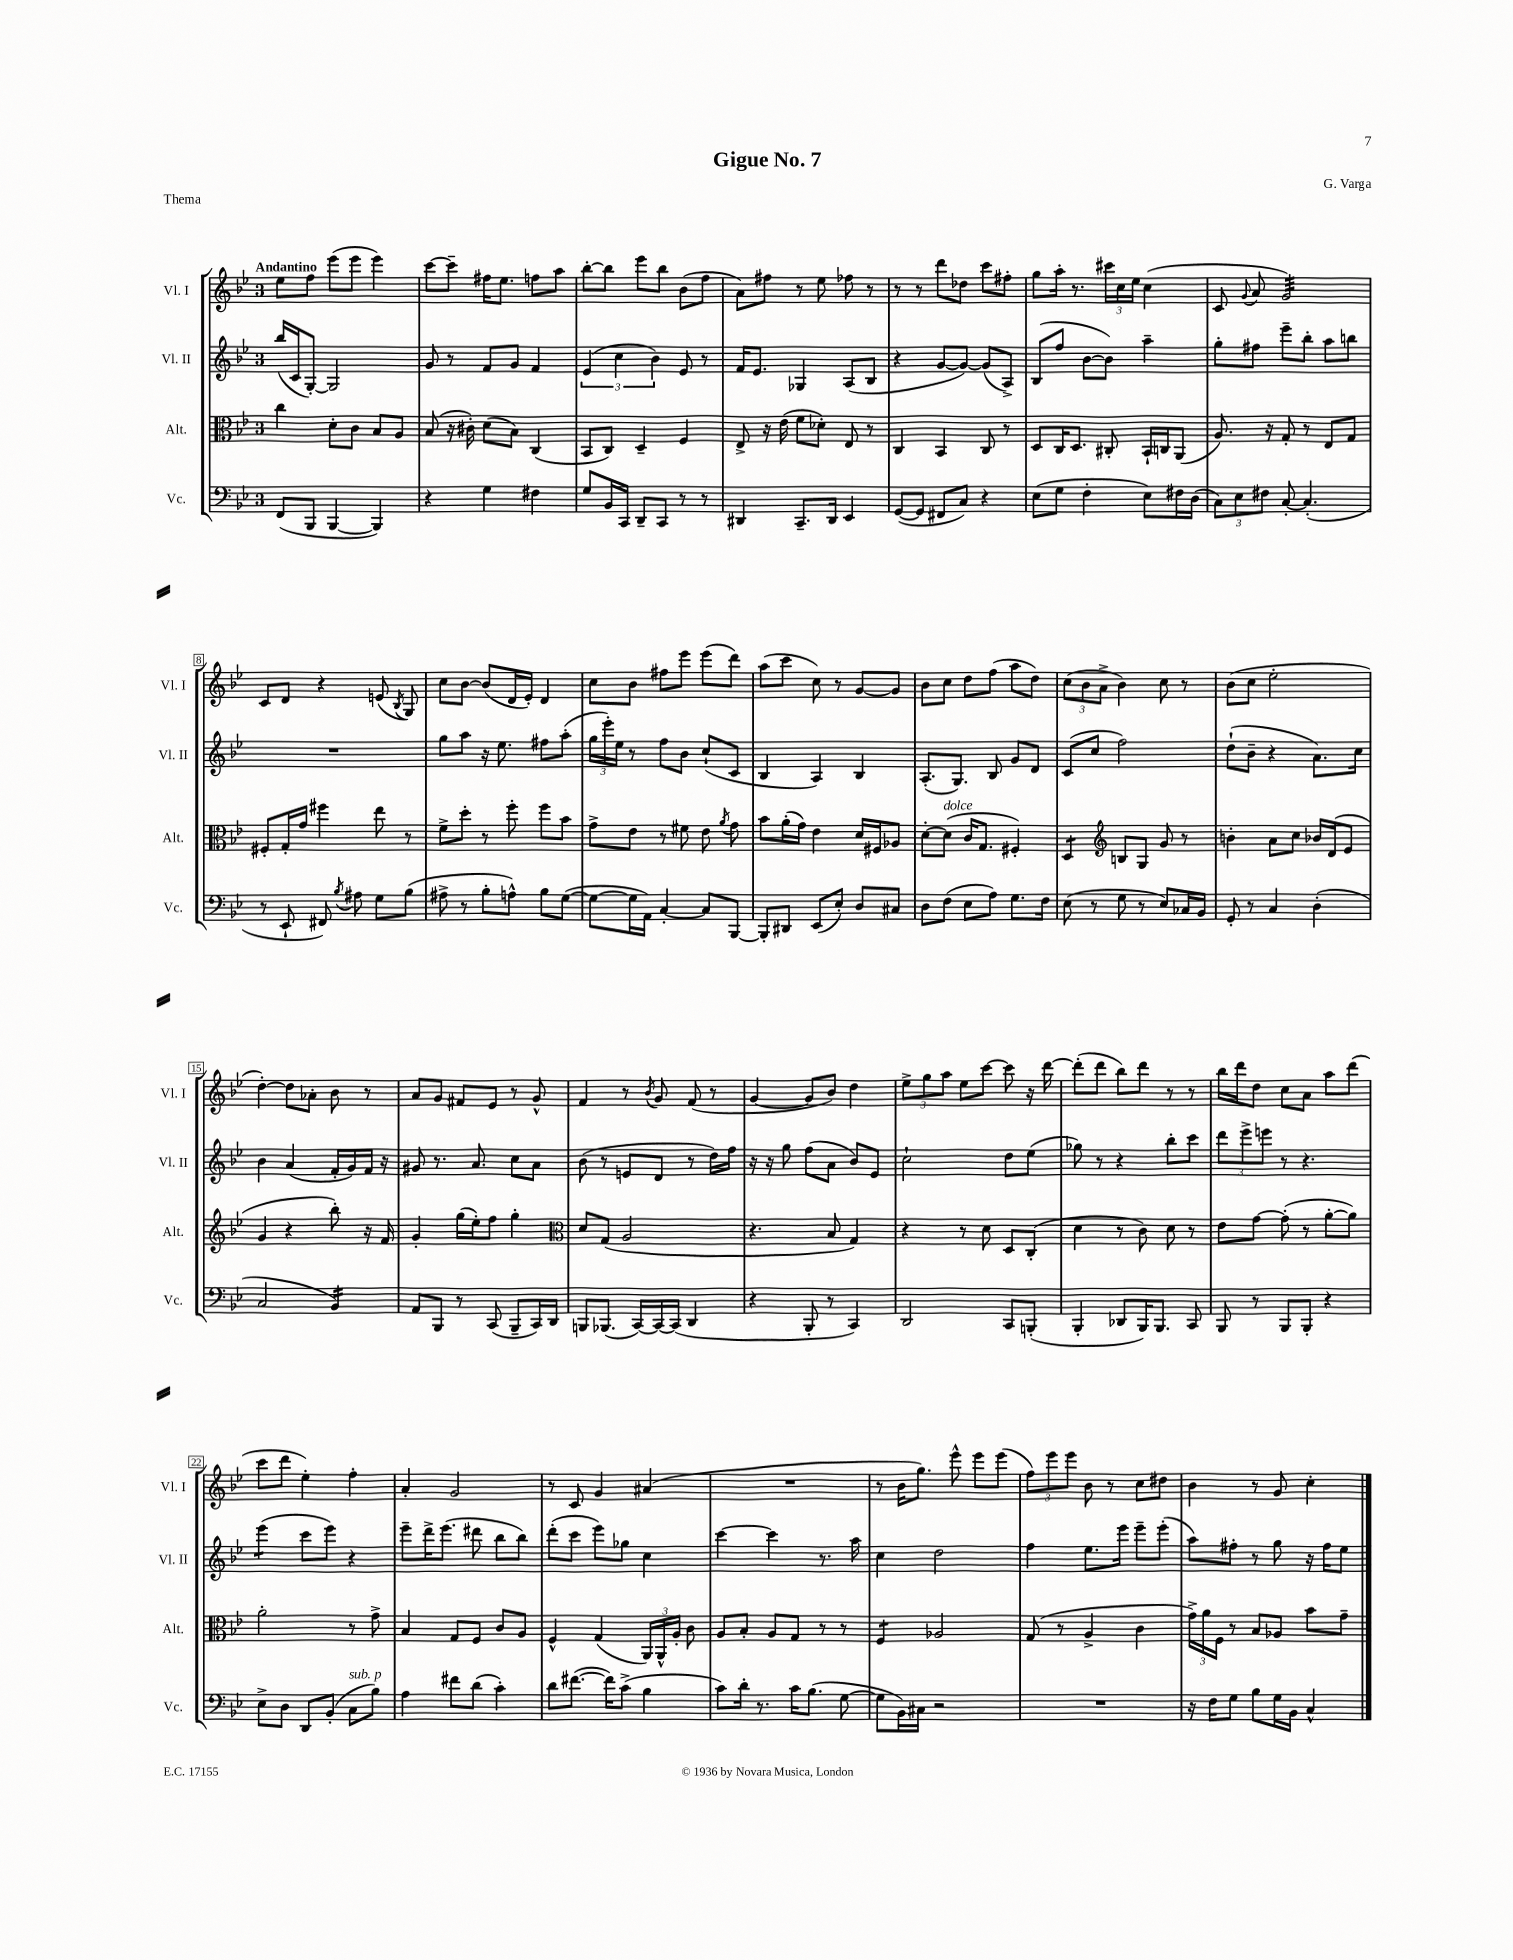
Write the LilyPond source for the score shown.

\header { title = "Gigue No. 7" composer = "G. Varga" piece = "Thema" }
<<
\new StaffGroup <<
\new Staff = "s0" \with { instrumentName = "Vl. I" shortInstrumentName = "Vl. I" } {
    \clef treble \key bes \major \once \override Staff.TimeSignature.style = #'single-digit \time 3/4 \tempo "Andantino"
    \autoBeamOff ees''8[ f''8] ees'''8[( ees'''8] ees'''4) |
    c'''8[~ c'''8]-- fis''16[ ees''8.] f''8[ a''8] |
    bes''8[~-. bes''8] ees'''8[ bes''8] bes'8[( f''8] |
    a'8[) fis''8] r8 ees''8 fes''8 r8 |
    r8 r8 d'''8[ des''8] c'''8[ fis''8]-. |
    g''8[ a''16]-. r8. \tuplet 3/2 { cis'''16[ c''16 ees''16] } c''4( |
    c'8 \appoggiatura { g'8 } a'8 g'2:32) |
    c'8[ d'8] r4 e'8( \acciaccatura { bes8 } g8) |
    c''8[ bes'8]~ bes'8[( d'16 ees'16]-.) d'4 |
    c''8[ bes'8] fis''8[ ees'''8] ees'''8[( d'''8]) |
    a''8[( c'''8] c''8) r8 g'8[~ g'8] |
    bes'8[ c''8] d''8[ f''8]( a''8[ d''8]) |
    \tuplet 3/2 { c''8[( bes'8 a'8]-> } bes'4) c''8 r8 |
    bes'8[( c''8] ees''2-. |
    d''4~-.) d''8[ aes'8]-. bes'8 r8 |
    a'8[ g'8] fis'8[ ees'8] r8 g'8-^ |
    f'4 r8 \acciaccatura { bes'8 } g'8 f'8( r8 |
    g'4~ g'8[ bes'8]) d''4 |
    \tuplet 3/2 { ees''8[-> g''8 a''8] } ees''8[ c'''8]~ c'''8 r16 d'''16~ |
    d'''8[-.( d'''8] bes''8[) d'''8] r8 r8 |
    bes''16[ d'''16 d''8] c''8[ a'8] a''8[ d'''8]( |
    c'''8[ d'''8] ees''4-.) f''4-. |
    a'4-. g'2 |
    r8 c'8 g'4 ais'4( |
    R2. |
    r8 bes'16[ g''8.]) ees'''8-^ ees'''8[ ees'''8]( |
    \tuplet 3/2 { f''8[) ees'''8 ees'''8] } bes'8 r8 c''8[ dis''8] |
    bes'4 r8 g'8 c''4-. \bar "|." |
}
\new Staff = "s1" \with { instrumentName = "Vl. II" shortInstrumentName = "Vl. II" } {
    \clef treble \key bes \major \once \override Staff.TimeSignature.style = #'single-digit \time 3/4
    \autoBeamOff bes''16[( c'16 g8]~-.) g2 |
    g'8 r8 f'8[ g'8] f'4 |
    \tuplet 3/2 { ees'4( c''4 bes'4) } ees'8 r8 |
    f'16[ ees'8.] ges4 a8[( bes8] |
    r4 g'8[~ g'8]~) g'8[( a8]->) |
    bes8[( f''8] bes'8[~ bes'8]) a''4-- |
    g''8[-. fis''8] ees'''8[-- bes''8]-. a''8[ b''8] |
    R2. |
    g''8[ a''8] r16 ees''8. fis''8[ a''8]-.( |
    \tuplet 3/2 { g''16[ ees'''16-.) ees''16] } r8 f''8[ bes'8] c''8[-!( c'8] |
    bes4 a4) bes4 |
    a8.[-.( g8.]) bes8 g'8[ d'8] |
    c'8[( c''8] f''2) |
    d''8[-!( bes'8]-- r4 a'8.[) c''16] |
    bes'4 a'4( f'16[-. g'16) f'16] r16 |
    gis'8 r8. a'8. c''8[ a'8] |
    bes'8( r8 e'8[ d'8] r8 d''16[) f''16] |
    r16 r16 g''8 f''8[( a'8] bes'8[) ees'8] |
    c''2-! d''8[ ees''8]( |
    ges''8) r8 r4 bes''8[-. c'''8] |
    \tuplet 3/2 { d'''8[ ees'''8-> e'''8] } r8 r4. |
    ees'''4:8( c'''8[ ees'''8]) r4 |
    ees'''8[-- d'''16-> ees'''8.]( dis'''8 bes''8[ bes''8]) |
    d'''8[-.( c'''8] ees'''8[) ges''8] c''4 |
    c'''4~ c'''4 r8. a''16 |
    c''4 d''2 |
    f''4 ees''8.[ ees'''16] ees'''8[-- ees'''8]-.( |
    a''8[) fis''8]-. r8 g''8 r16 fis''16[ ees''8] \bar "|." |
}
\new Staff = "s2" \with { instrumentName = "Alt." shortInstrumentName = "Alt." } {
    \clef alto \key bes \major \once \override Staff.TimeSignature.style = #'single-digit \time 3/4
    \autoBeamOff c''4 d'8[-. c'8] bes8[ a8] |
    bes8( r16 cis'16-.) d'8[( bes8]) c4( |
    bes,8[ c8]) d4-- f4 |
    ees8-> r16 ees'16( f'8[ des'8]-.) ees8 r8 |
    c4 bes,4 c8 r8 |
    d8[ c16 d8.] cis8-. bes,16[-! c16 a,8]( |
    a8.) r16 g8-. r8 ees8[ g8] |
    fis8[-. g16-. g'16] fis''4 ees''8 r8 |
    f'8[-> d''8]-. r8 f''8-. f''8[ bes'8] |
    g'8[-> ees'8] r8 fis'8 ees'8 \acciaccatura { a'8 } g'8 |
    bes'8[ a'16-.( g'16]) ees'4 d'16[ fis16 aes8] |
    d'8[~-. d'8]^\markup { \italic "dolce" }( c'16[ g8.] fis4-.) |
    d4:8 \clef treble b8[ g8] g'8 r8 |
    b'4-. a'8[ c''8] bes'16[ d'16( ees'8] |
    g'4 r4 bes''8-.) r16 f'16 |
    g'4-. g''16[( ees''16-.) f''8] g''4-. |
    \clef alto d'8[ g8]( a2 |
    r4. bes8 g4) |
    r4 r8 d'8 d8[ c8]-.( |
    d'4 r8 c'8) d'8 r8 |
    ees'8[ g'8]~ g'8-.( r8 a'8[~-. a'8]) |
    a'2-. r8 g'8-> |
    bes4 g8[ f8] c'8[ a8] |
    f4-^ g4( \tuplet 3/2 { a,16[) a,16-^ a16]-. } c'8 |
    a8[ bes8]-. a8[ g8] r8 r8 |
    f4:8 aes2 |
    g8( r8 a4-> c'4 |
    \tuplet 3/2 { g'16[->) a'16 f16] } r8 bes8[ aes8] bes'8[ g'8]-- \bar "|." |
}
\new Staff = "s3" \with { instrumentName = "Vc." shortInstrumentName = "Vc." } {
    \clef bass \key bes \major \once \override Staff.TimeSignature.style = #'single-digit \time 3/4
    \autoBeamOff f,8[( bes,,8] bes,,4~ bes,,4) |
    r4 g4 fis4 |
    g8[ bes,16 c,16] d,8[-- c,8] r8 r8 |
    dis,4 c,8.[-- dis,16] ees,4 |
    g,8[~( g,8] fis,8[ c8]) r4 |
    ees8[( g8] f4-. ees8[) fis16 d16]( |
    \tuplet 3/2 { c8[) ees8 fis8] } c8~-. c4.-.( |
    r8 ees,8-! fis,8) \acciaccatura { bes8 } ais8 g8[ bes8]( |
    ais8-> r8 bes8[-. a8]-^) bes8[ g8]~( |
    g8[~ g16 a,16]) c4~-. c8[ bes,,8]~ |
    bes,,8[-. dis,8] ees,8[( ees8]-.) d8[ cis8] |
    d8[ f8]( ees8[ a8]) g8.[ f16] |
    ees8( r8 g8 r8 ees8[) ces16 bes,16] |
    g,8-. r8 c4 d4-.( |
    c2 bes,4:16) |
    a,8[ bes,,8] r8 c,8( bes,,8[-- c,16) d,16] |
    b,,8[ bes,,8.]( c,16[~) c,16~ c,16]( d,4 |
    r4 bes,,8-. r8 c,4) |
    d,2 c,8[ b,,8]-.( |
    bes,,4-. des,8[ bes,,16) bes,,8.] c,8 |
    bes,,8 r8 bes,,8[ bes,,8]-. r4 |
    ees8[-> d8] d,8[ bes,8]-.( c8[^\markup { \italic "sub. p" } bes8]) |
    a4 fis'8[ d'8]( c'4-.) |
    d'8[ fis'8.]~( fis'16[) c'8]->( bes4 |
    c'8[) d'16]-. r8. c'16[ bes8.]( g8~ |
    g8[ bes,16) cis16] r2 |
    R2. |
    r16 f16[ g8] bes8[ g16 bes,16] c4-^ \bar "|." |
}
>>
>>
\layout { \context { \Score \override BarNumber.stencil = #(make-stencil-boxer 0.1 0.3 ly:text-interface::print) } }
